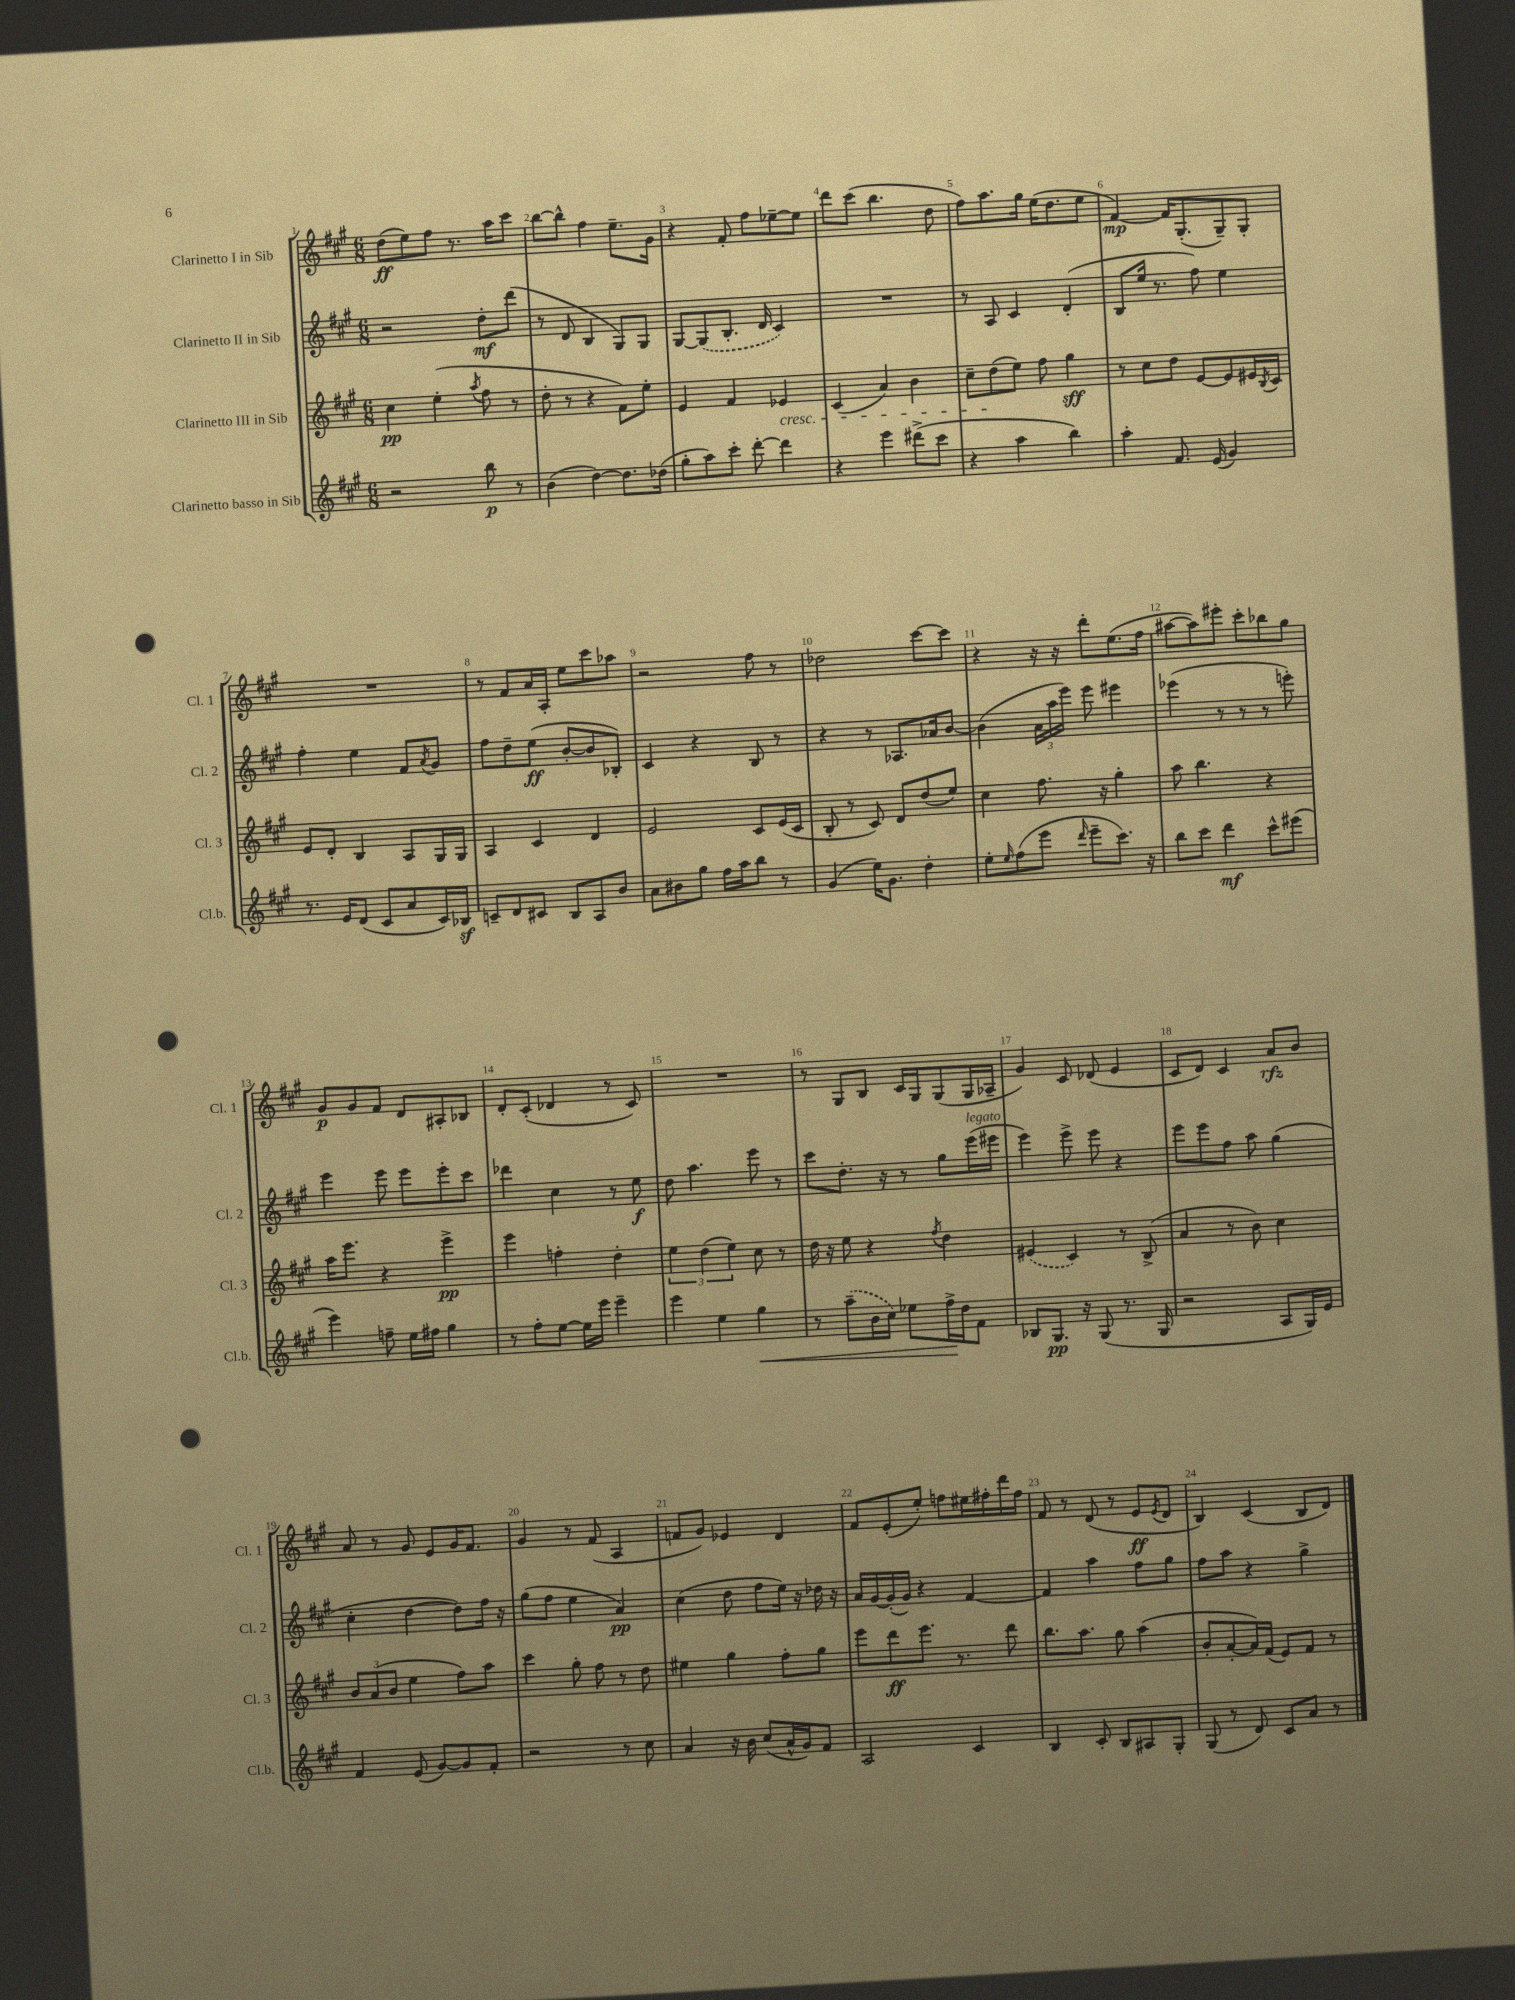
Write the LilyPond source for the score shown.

<<
\new StaffGroup <<
\new Staff = "s0" \with { instrumentName = "Clarinetto I in Sib" shortInstrumentName = "Cl. 1" } {
    \clef treble \key a \major \numericTimeSignature \time 6/8
    d''8\ff( e''8) fis''8 r8. a''16 cis'''8 |
    b''8~ b''8-^ fis''4 e''8.-- gis'16 |
    r4 fis'8-. fis''8 ees''8~-- ees''8 |
    d'''8 cis'''8( b''4. d''8 |
    fis''8) a''8. gis''16 e''16( d''8. e''8 |
    fis'4~\mp) fis'16 gis8.-.( gis8--) gis8-. |
    R2. |
    r8 fis'8 a'16 a16-. e''8 cis'''8 aes''8 |
    r2 fis''8 r8 |
    des''2 cis'''8~ cis'''8 |
    r4 r16 r16 d'''8-. e''8.( fis''16 |
    ais''8~ ais''8) eis'''8-. cis'''8-. bes''8 gis''8 |
    gis'8\p gis'8 fis'8 d'8 ais8-. bes8 |
    d'8-. cis'8-.( des'4 r8 cis'8) |
    R2. |
    r8 gis8 b8 cis'16 gis16 gis8( gis16 aes16-- |
    gis'4) cis'8 des'8( e'4 |
    cis'8 d'8) cis'4 a'8\rfz b'8 |
    a'8 r8 gis'8 e'8 gis'16 fis'8. |
    gis'4 r8 fis'8( a4 |
    f'8 gis'8) ees'4 d'4 |
    fis'8 e'8-.( e''8-.) f''8 eis''16 fis''16-. d'''16 fis''16 |
    fis'8 r8 d'8( r8 e'8\ff \acciaccatura { e'8 } d'8 |
    b4) cis'4( b8 d'8) \bar "|." |
}
\new Staff = "s1" \with { instrumentName = "Clarinetto II in Sib" shortInstrumentName = "Cl. 2" } {
    \clef treble \key a \major \numericTimeSignature \time 6/8
    r2 d''8-.\mf d'''8( |
    r8 d'8 b4 gis8) gis8 |
    gis8~ \once \slurDashed gis8( b8.-. d'16 cis'4) |
    R2. |
    r8 a8 cis'4 d'4-.( |
    b8 e''16 r8. fis''8) e''4 |
    fis''4-. e''4 fis'8 \acciaccatura { a'8 } gis'8 |
    fis''8 d''8-- e''8\ff( b'8~-. b'8 bes8-.) |
    cis'4 r4 b8 r8 |
    r4 r8 aes8. aes'16 b'8~ |
    b'4( \tuplet 3/2 { a'16 a''16 e'''16) } e'''8 eis'''4 |
    ees'''4( r8 r8 r8 e'''8-.) |
    e'''4 e'''8 e'''8 e'''8-. cis'''8 |
    des'''4 cis''4 r8 e''8\f |
    d''8 a''4. e'''8 r8 |
    cis'''8 d''8.-. r16 r8 gis''8 e'''16^\markup { \italic "legato" }( eis'''16 |
    e'''4) e'''8-> e'''8 r4 |
    e'''8 e'''8 fis''8 a''8 gis''4( |
    cis''4-. d''4~ d''8) fis''16 r16 |
    gis''8( fis''8 e''4 a'4\pp) |
    cis''4( d''8 fis''8 e''16) r16 des''16 r16 |
    a'16 gis'16~ gis'16-.( gis'16) r4 fis'4~ |
    fis'4 a''4 fis''8 gis''8 |
    fis''8 a''8 r4 gis''4-> \bar "|." |
}
\new Staff = "s2" \with { instrumentName = "Clarinetto III in Sib" shortInstrumentName = "Cl. 3" } {
    \clef treble \key a \major \numericTimeSignature \time 6/8
    cis''4\pp e''4-.( \acciaccatura { a''8 } fis''8 r8 |
    d''8-. r8 r4 fis'8) e''8-. |
    e'4 fis'4 ees'4\cresc |
    cis'4( a'4) b'4 |
    cis''8-- d''8\!( e''8) fis''8 gis''4\sff |
    r8 cis''8 d''8 e'8~ e'8 eis'16 \acciaccatura { b8 } cis'16 |
    e'8 d'8-. b4 a8 gis16 gis16 |
    a4 cis'4 d'4 |
    e'2 cis'8 e'16( cis'16 |
    b8-. r8 cis'8) d'8 d''8( e''8) |
    cis''4 fis''8. r16 gis''4-. |
    a''8 b''4. r4 |
    a''16 e'''8. r4 e'''4->\pp |
    e'''4 f''4-. d''4-. |
    \tuplet 3/2 { e''4 d''4( e''4) } cis''8 r8 |
    d''16 r16 e''8 r4 \acciaccatura { fis''8 } d''4 |
    \once \slurDashed eis'4( cis'4) r8 b8->( |
    a'4 r8 b'8) cis''4 |
    \tuplet 3/2 { b'8 a'8( b'8 } e''4 fis''8) a''8 |
    cis'''4 gis''8-. fis''8 r8 d''8 |
    eis''4 gis''4 fis''8-. gis''8 |
    e'''8 d'''8\ff e'''8. r8. d'''8 |
    b''8. a''8. gis''8 a''4( |
    b'8-. a'8~-. a'16) fis'16( e'8) fis'8 r8 \bar "|." |
}
\new Staff = "s3" \with { instrumentName = "Clarinetto basso in Sib" shortInstrumentName = "Cl.b." } {
    \clef treble \key a \major \numericTimeSignature \time 6/8
    r2 b''8\p r8 |
    b'4( d''4~) d''8. des''16( |
    gis''8-. a''8) cis'''8-. d'''8~-. d'''4 |
    r4 e'''4 dis'''8->( cis'''8 |
    r4 a''4 b''4) |
    a''4-. fis'8. e'16( gis'4) |
    r8. e'16 d'8( cis'8 a'8 cis'16) bes16\sf |
    c'8-- d'8 cis'8 b8 a8 b'8 |
    a'8 bis'8 gis''8 fis''16 a''16 b''8 r8 |
    gis'4( e''16) gis'8. d''4-. |
    e''8-. \grace { e''16 } fis''8( e'''8 \grace { d'''16 } e'''8-- cis'''8.) r16 |
    b''8 cis'''8 d'''4\mf cis'''8-^ eis'''8( |
    e'''4) f''8-- e''16 fis''16 gis''4 |
    r8 fis''8-. e''8~ e''16 e'''16 e'''4-- |
    e'''4 e''4 gis''4\< |
    r8 \once \slurDashed a''8--( b'16 cis''16) ees''8 fis''16->\! d''16 fis'8 |
    bes8 gis8.\pp r16 gis8( r8. gis16 |
    r2 a8 gis16) e'16 |
    fis'4 e'8( gis'8~) gis'8 fis'8-. |
    r2 r8 cis''8 |
    a'4 r16 b'16 cis''8( a'16-^ gis'16) fis'8 |
    a2 cis'4 |
    b4 cis'8-. b8 ais8 gis8-. |
    gis8( r8 d'8) cis'8 a'8 r8 \bar "|." |
}
>>
>>
\layout { \context { \Score \override BarNumber.break-visibility = ##(#f #t #t) barNumberVisibility = #all-bar-numbers-visible } }
